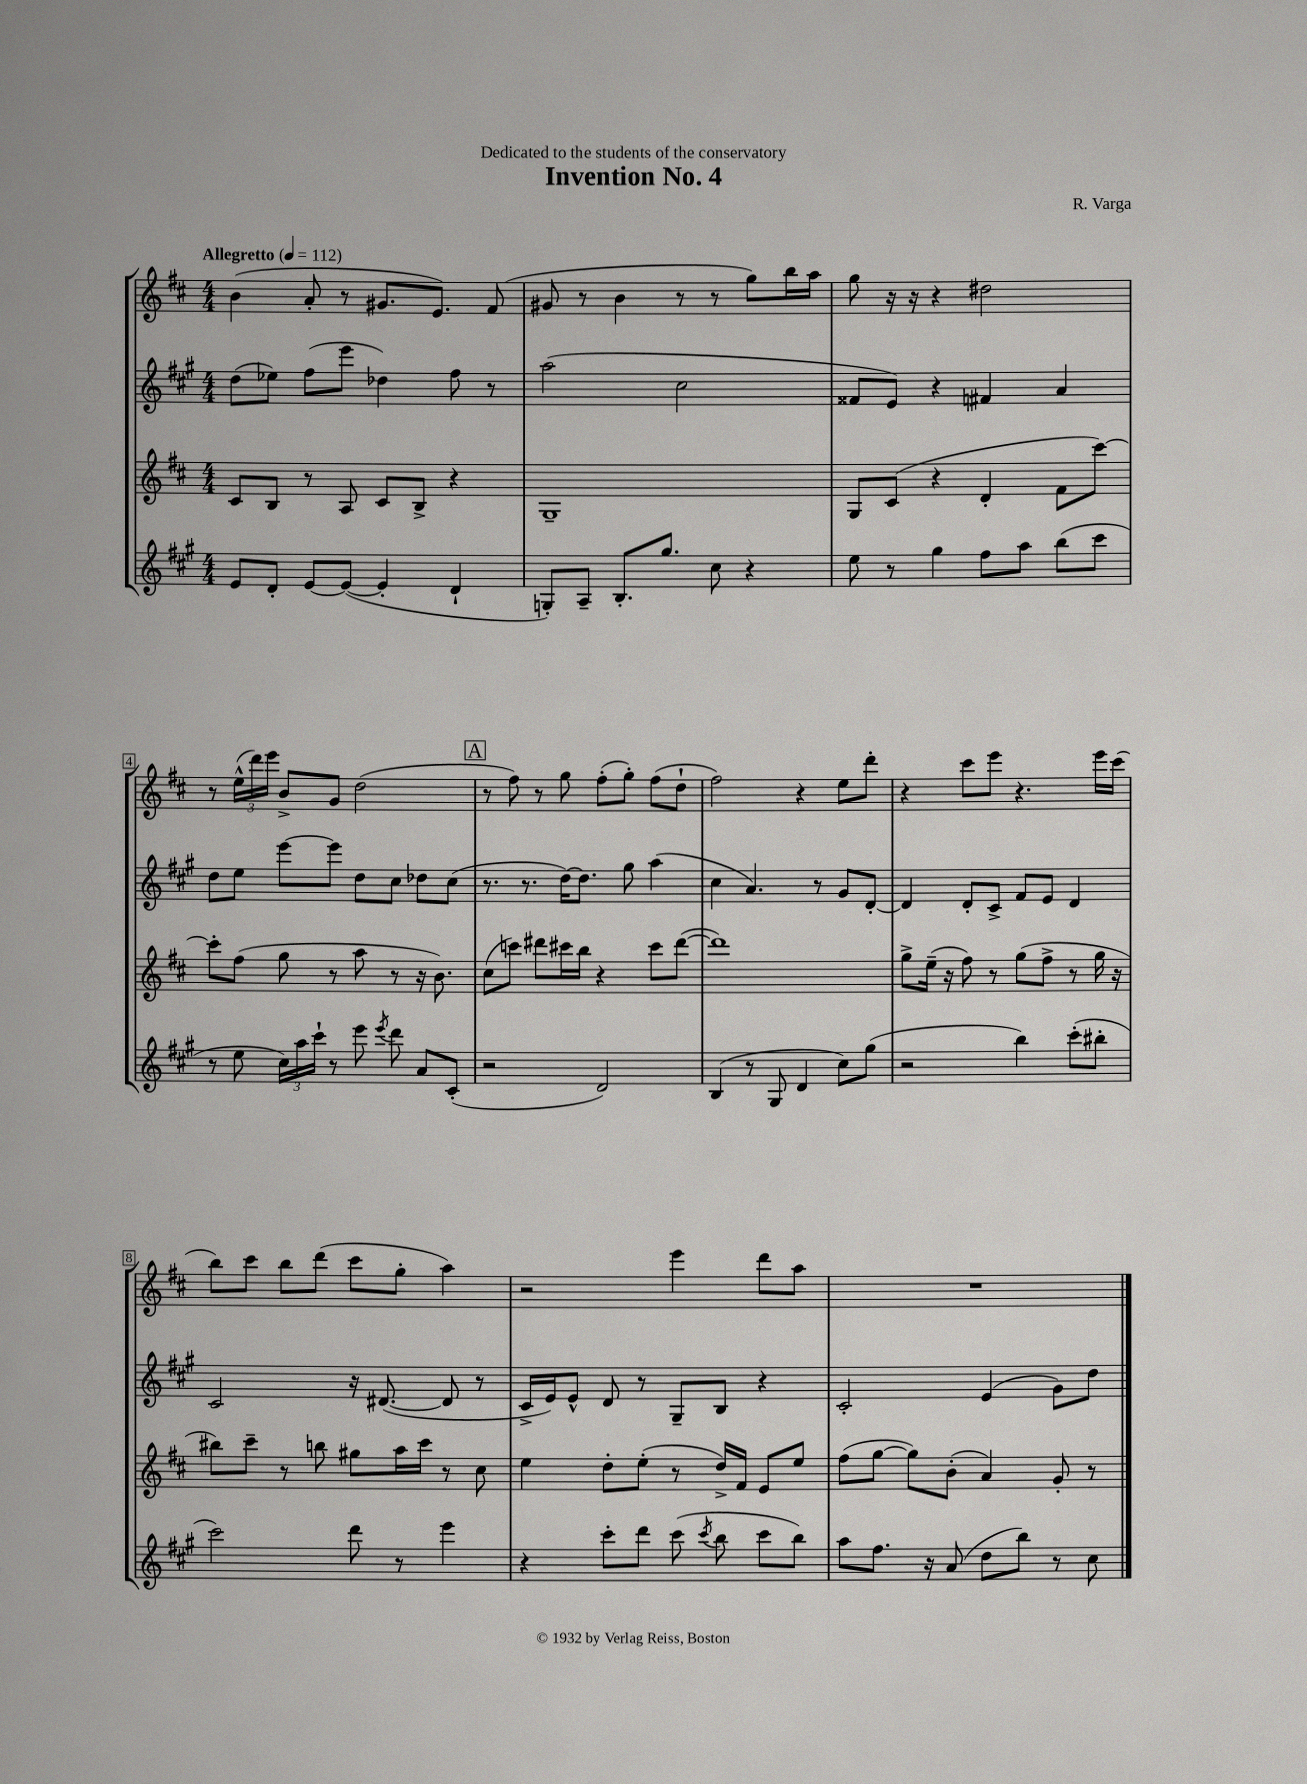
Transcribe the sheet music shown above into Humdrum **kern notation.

**kern	**kern	**kern	**kern
*part4	*part3	*part2	*part1
*staff4	*staff3	*staff2	*staff1
*clefG2	*clefG2	*clefG2	*clefG2
*k[f#c#g#]	*k[f#c#]	*k[f#c#g#]	*k[f#c#]
*M4/4	*M4/4	*M4/4	*M4/4
*MM112	*MM112	*MM112	*MM112
=1	=1	=1	=1
!	!	!	!LO:TX:a:B:t=Allegretto
8e/L	8c#/L	(8dd\L	(4b\
8d'/J	8B/J	8ee-X\J)	.
[8e/L	8r	(8ff#\L	8a'/
(8e/J_	8A/	8eee\J	8r
4e'/]	8c#/L	4dd-X\)	8.g#X/L
.	8B^/J	.	.
.	.	.	8.e/J)
4d`/	4r	8ff#\	.
.	.	8r	(8f#/
=2	=2	=2	=2
8Gn'/L)	1G~	(2aa\	8g#X/
8A~/J	.	.	8r
8.B'/L	.	.	4b\
8.gg#/J	.	.	.
.	.	2cc#\	8r
8cc#\	.	.	8r
4r	.	.	8gg\L)
.	.	.	16bb\L
.	.	.	16aa\JJ
=3	=3	=3	=3
8ee\	8G/L	8f##X/L	8gg\
8r	(8c#/J	8e/J)	16r
.	.	.	16r
4gg#\	4r	4r	4r
8ff#\L	4d'/	4f#X/	2dd#X\
8aa\J	.	.	.
(8bb\L	8f#\L	4a/	.
8ccc#\J	[8ccc#\J)	.	.
!!LO:LB:g=z
=4	=4	=4	=4
8r	8ccc#'\L]	8dd\L	8r
8ee\	(8ff#\J	8ee\J	(24ee^^\LL
.	.	.	24ddd\)
.	.	.	24eee\JJ
24cc#\LL)	8gg\	[8eee\L	8b^/L
24aa\	.	.	.
24ccc#`\JJ	.	.	.
8r	8r	8eee\J]	8g/J
8eee\	8aa\	8dd\L	(2dd\
8qeee/	.	.	.
8ddd\	8r	8cc#\J	.
8a/L	16r	8dd-X\L	.
.	8.b\)	.	.
(8c#'/J	.	(8cc#\J	.
!!LO:REH:place=s1:t=A
=5	=5	=5	=5
2r	(8cc#\L	8.r	8r
.	8cccn\J)	.	8ff#\)
.	.	8.r	.
.	8ddd#X\L	.	8r
.	16ccc#X\L	[16dd\KL)	8gg\
.	16bb\JJ	8.dd\J]	.
2d/)	4r	.	(8ff#'\L
.	.	8gg#\	8gg'\J)
.	8ccc#\L	(4aa\	(8ff#\L
.	([8ddd#\J	.	8dd`\J
=6	=6	=6	=6
(4B/	1ddd#])	4cc#\	2ff#\)
8r	.	4.a/)	.
8G#/	.	.	.
4d/	.	.	4r
.	.	8r	.
8cc#\L)	.	8g#/L	8ee\L
(8gg#\J	.	[8d'/J	8ddd'\J
=7	=7	=7	=7
2r	8gg^\L	4d/]	4r
.	(16ee~\Jk	.	.
.	16r	.	.
.	8ff#\)	8d'/L	8ccc#\L
.	8r	8c#^/J	8eee\J
4bb\)	(8gg\L	8f#/L	4.r
.	8ff#^\J	8e/J	.
(8ccc#'\L	8r	4d/	.
8bb#X'\J	16gg\	.	16eee\LL
.	16r	.	(16ccc#\JJ
!!LO:LB:g=z
=8	=8	=8	=8
2ccc#\)	8bb#X\L)	2c#/	8bb\L)
.	8ccc#~\J	.	8ccc#\J
.	8r	.	8bb\L
.	8bbn\	.	(8ddd\J
8ddd\	8gg#X\L	16r	8ccc#\L
.	.	([8.d#X/	.
8r	16aa\L	.	8gg'\J
.	16ccc#\JJ	.	.
4eee\	8r	8d#/]	4aa\)
.	8cc#\	8r	.
=9	=9	=9	=9
4r	4ee\	16c#^/LL	2r
.	.	16e/J)	.
.	.	8e^^/J	.
8ccc#'\L	8dd'\L	8d/	.
8ddd\J	(8ee'\J	8r	.
(8ccc#\	8r	8G#~/L	4eee\
8qccc#/	.	.	.
8bb\	16dd^/LL)	8B/J	.
.	16f#/JJ	.	.
8ccc#\L	8e/L	4r	8ddd\L
8bb\J)	8ee/J	.	8aa\J
=10	=10	=10	=10
8aa\L	(8ff#\L	2c#'/	1r
8.ff#\J	[8gg\J	.	.
.	8gg\L])	.	.
16r	.	.	.
(8a/	(8b'\J	.	.
8dd\L	4a/)	(4e/	.
8bb\J)	.	.	.
8r	8g'/	8g#\L)	.
8cc#\	8r	8dd\J	.
==	==	==	==
*-	*-	*-	*-
